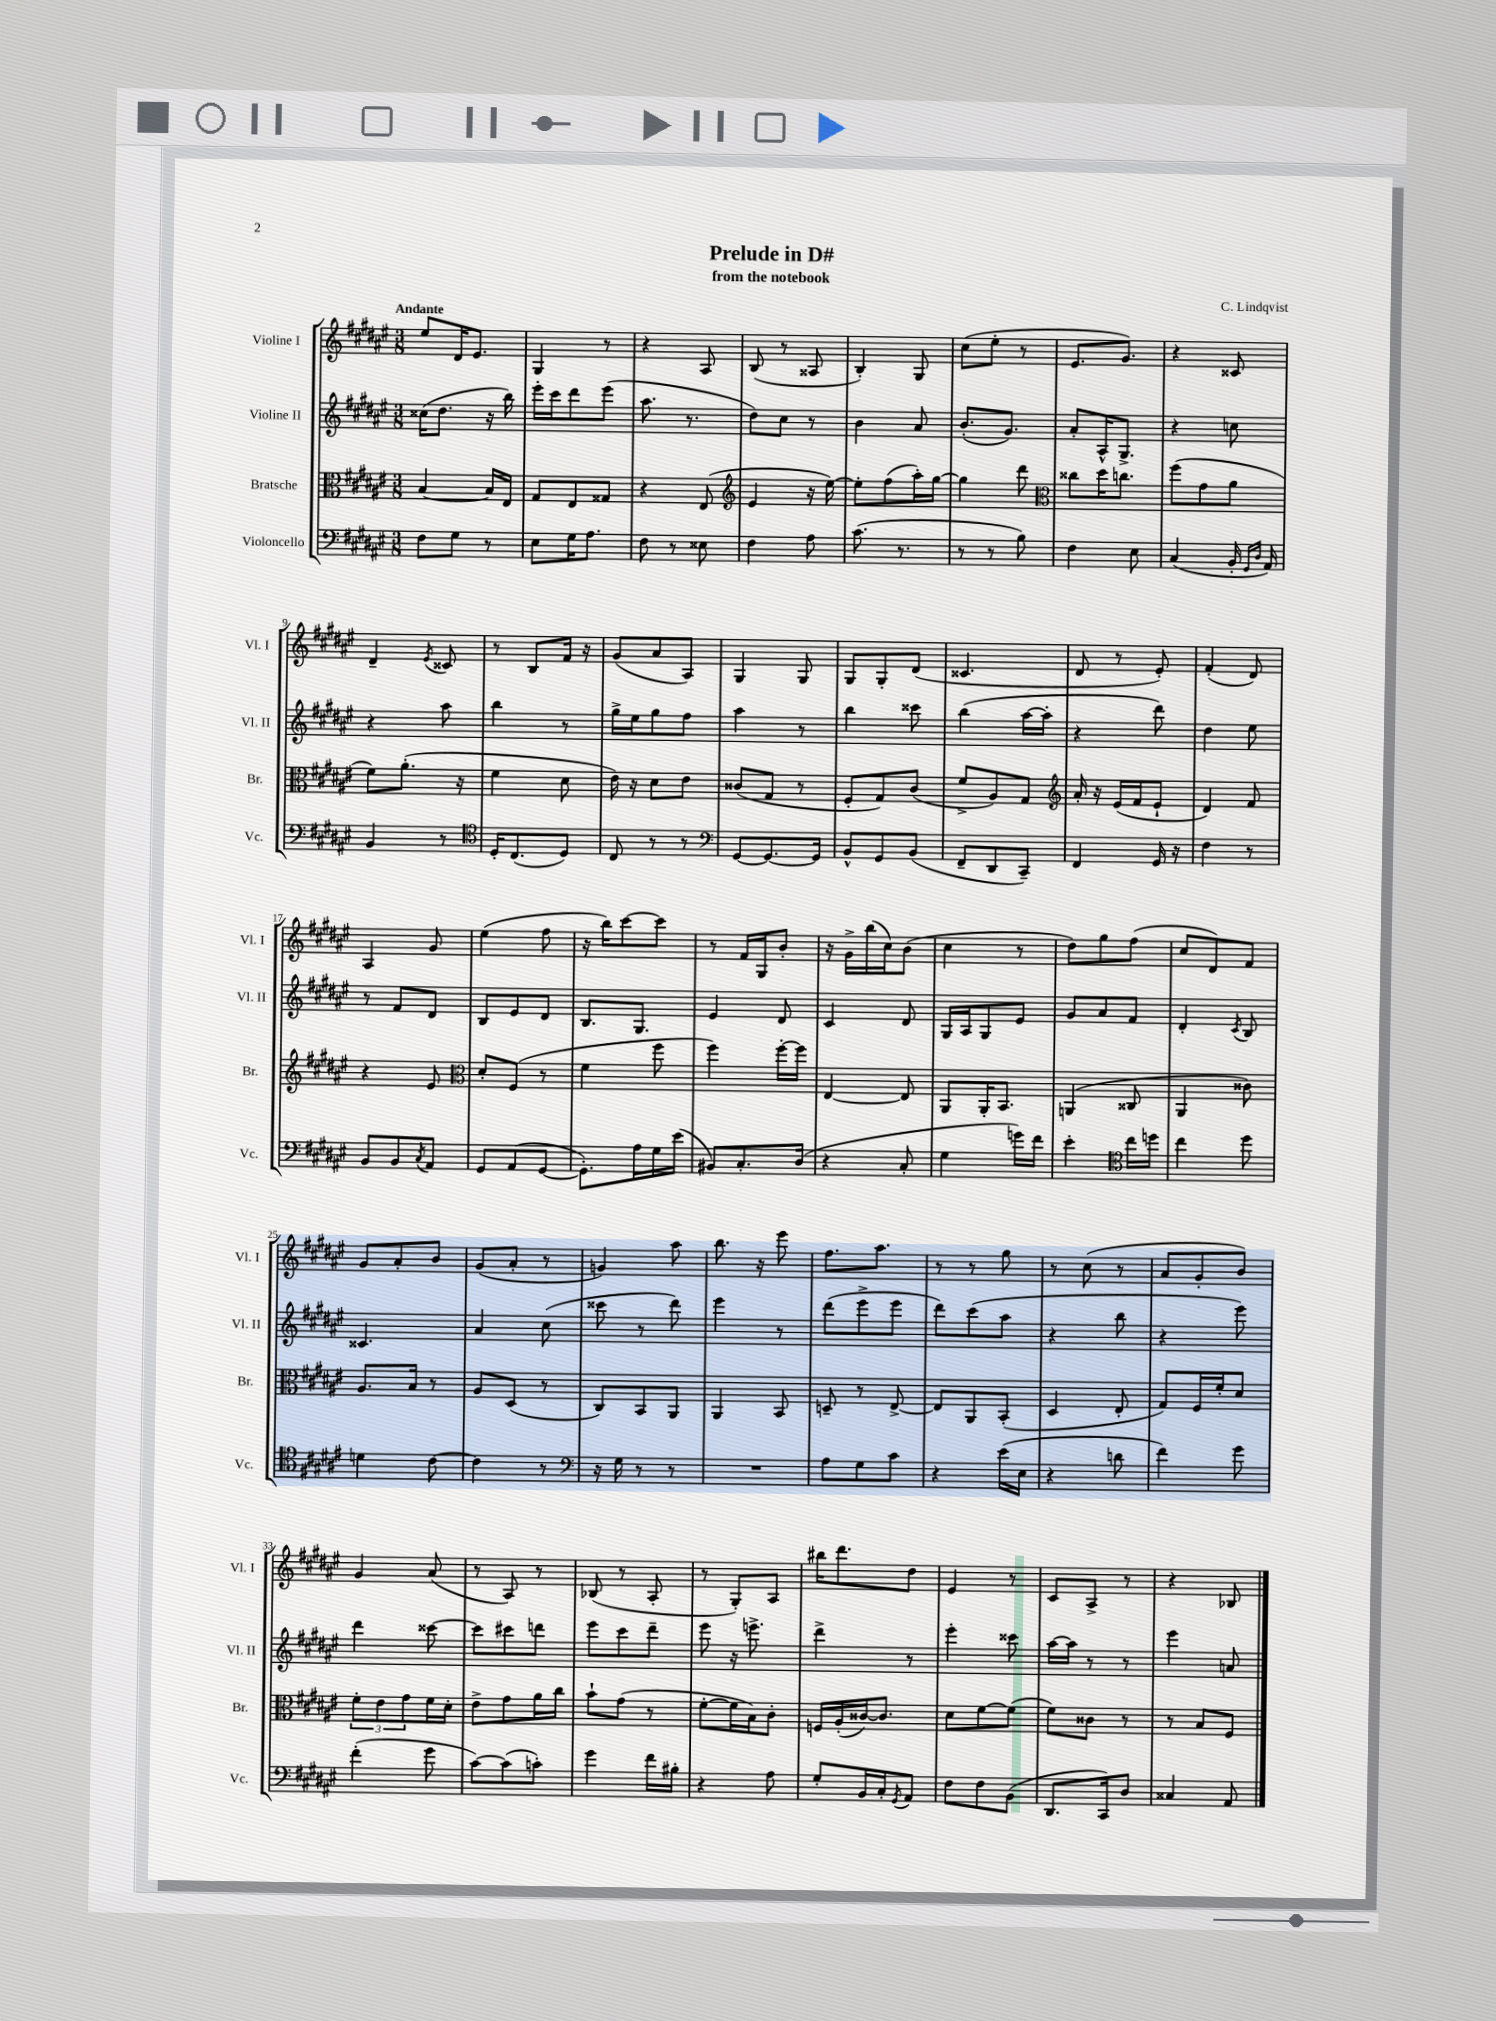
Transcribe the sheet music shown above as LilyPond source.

\header { title = "Prelude in D#" composer = "C. Lindqvist" subtitle = "from the notebook" }
<<
\new StaffGroup <<
\new Staff = "s0" \with { instrumentName = "Violine I" shortInstrumentName = "Vl. I" } {
    \clef treble \key fis \major \numericTimeSignature \time 3/8 \tempo "Andante"
    eis''8 dis'16 eis'8. |
    gis4 r8 |
    r4 ais8 |
    b8( r8 aisis8 |
    b4-.) gis8 |
    cis''8( eis''8-. r8 |
    eis'8. gis'8.) |
    r4 cisis'8 |
    dis'4-- \acciaccatura { eis'8 } cisis'8 |
    r8 b8 fis'16 r16 |
    gis'8( ais'8 ais8) |
    gis4 gis8 |
    gis8 gis8-. dis'8( |
    cisis'4. |
    dis'8 r8 eis'8-.) |
    fis'4-.( dis'8) |
    ais4 gis'8 |
    eis''4( fis''8 |
    r16 b''16) cis'''8~ cis'''8 |
    r8 fis'16 gis16 b'8-. |
    r16 gis'16-> b''16( cis''16) b'8( |
    cis''4 r8 |
    dis''8) gis''8 fis''8( |
    cis''8 dis'8) fis'8 |
    gis'8 ais'8-. b'8 |
    gis'8( ais'8-. r8 |
    g'4) ais''8 |
    b''8. r16 eis'''8 |
    fis''8. ais''8. |
    r8 r8 gis''8 |
    r8 cis''8( r8 |
    ais'8 gis'8-. b'8) |
    gis'4 ais'8( |
    r8 ais8) r8 |
    bes8( r8 ais8-. |
    r8 gis8-.) ais8 |
    bis''16 dis'''8. dis''8 |
    eis'4 r8 |
    cis'8 ais8-> r8 |
    r4 bes8 \bar "|." |
}
\new Staff = "s1" \with { instrumentName = "Violine II" shortInstrumentName = "Vl. II" } {
    \clef treble \key fis \major \numericTimeSignature \time 3/8
    cisis''16( dis''8. r16 b''16) |
    eis'''16-. cis'''16 dis'''8 eis'''8( |
    ais''8. r8. |
    dis''8) cis''8 r8 |
    b'4 ais'8 |
    b'8.-.( gis'8.) |
    ais'8-. ais16-^ gis8.-> |
    r4 c''8 |
    r4 ais''8 |
    b''4 r8 |
    gis''16-> eis''16 gis''8 fis''8 |
    ais''4 r8 |
    b''4 cisis'''8 |
    b''4( ais''16~ ais''16-. |
    r4 dis'''8) |
    dis''4 eis''8 |
    r8 fis'8 dis'8 |
    b8 eis'8 dis'8 |
    b8. gis8. |
    eis'4 dis'8 |
    cis'4 dis'8 |
    gis16 ais16 gis8 eis'8 |
    gis'8 ais'8 fis'8 |
    dis'4-. \acciaccatura { cis'8 } b8 |
    cisis'4. |
    ais'4 cis''8( |
    cisis'''8 r8 dis'''8) |
    eis'''4 r8 |
    dis'''8( eis'''8-> eis'''8 |
    dis'''8) cis'''8( ais''8 |
    r4 b''8 |
    r4 eis'''8) |
    dis'''4 cisis'''8~ |
    cisis'''8 cis'''8 d'''8 |
    eis'''8 cis'''8 dis'''8-- |
    eis'''8 r16 e'''8.-> |
    dis'''4-> r8 |
    eis'''4-. cisis'''8 |
    ais''16~ ais''16 r8 r8 |
    eis'''4 a'8 \bar "|." |
}
\new Staff = "s2" \with { instrumentName = "Bratsche" shortInstrumentName = "Br." } {
    \clef alto \key fis \major \numericTimeSignature \time 3/8
    b4~ b16 eis16 |
    gis8 eis8 gisis8 |
    r4 eis8( |
    \clef treble eis'4 r16 eis''16~) |
    eis''8-. fis''8( ais''16-.) gis''16~ |
    gis''4 dis'''8 |
    \clef alto cisis''8 dis''16 c''8. |
    fis''8( gis'8 ais'8 |
    fis'8) ais'8.-.( r16 |
    fis'4 dis'8 |
    eis'16) r16 dis'8 eis'8 |
    cisis'8( gis8 r8 |
    fis8-. gis8) cis'8( |
    fis'8-> ais8) gis8 |
    \clef treble ais'16-. r16 eis'16( fis'16 eis'8-! |
    dis'4) fis'8 |
    r4 eis'8 |
    \clef alto dis'8-. fis8( r8 |
    fis'4 fis''8 |
    fis''4) fis''16~-. fis''16 |
    eis4~ eis8 |
    ais,8 ais,16-. b,8. |
    a,4( cisis8 |
    ais,4 cisis'8) |
    ais8. b16 r8 |
    ais8 dis8( r8 |
    cis8) b,8 ais,8 |
    ais,4 b,8 |
    d8-- r8 eis8~-> |
    eis8 ais,8 b,8-.( |
    dis4 eis8-. |
    gis8) fis16 fis'16-. dis'8 |
    \tuplet 3/2 { fis'8-. eis'8 gis'8 } fis'16 dis'16-. |
    eis'8-> gis'8 ais'16 cis''16 |
    b'8-! gis'8( r8 |
    fis'8~-. fis'16 b16) cis'8-. |
    f16 ais16-.( cisis'16~) cisis'8. |
    dis'8 fis'8~ fis'8( |
    fis'8) cisis'8 r8 |
    r8 b8 fis8 \bar "|." |
}
\new Staff = "s3" \with { instrumentName = "Violoncello" shortInstrumentName = "Vc." } {
    \clef bass \key fis \major \numericTimeSignature \time 3/8
    fis8 gis8 r8 |
    eis8 gis16 ais8. |
    fis8 r8 eisis8 |
    fis4 ais8 |
    cis'8.( r8. |
    r8 r8 b8) |
    fis4 eis8 |
    cis4( b,16-. \grace { gis,16 dis16 } ais,16) |
    b,4 r8 |
    \clef tenor dis16-. cis8.( dis8) |
    cis8 r8 r8 |
    \clef bass gis,8~ gis,8.~ gis,16 |
    b,8-^ gis,8 b,8( |
    fis,8-- dis,8 cis,8--) |
    fis,4 gis,16 r16 |
    fis4 r8 |
    b,8 b,8 \acciaccatura { cis8 } ais,8 |
    gis,8 ais,8( gis,8~ |
    gis,8.-.) ais16 gis16 eis'16( |
    bis,8) cis8.-. dis16( |
    r4 cis8-. |
    gis4 g'16) fis'16 |
    eis'4-. \clef tenor cis''16 d''16 |
    cis''4 dis''8 |
    d'4 cis'8~ |
    cis'4 r8 |
    \clef bass r16 gis16 r8 r8 |
    R4. |
    ais8 gis8 cis'8 |
    r4 eis'16( eis16 |
    r4 d'8 |
    fis'4) gis'8 |
    fis'4-.( gis'8 |
    cis'8~) cis'8( c'8-.) |
    gis'4 fis'16 bis16-. |
    r4 ais8 |
    gis8-. b,16 cis16-. \acciaccatura { gis,8 } ais,8 |
    fis8 fis8 b,8( |
    dis,8. cis,16) dis8 |
    cisis4 ais,8 \bar "|." |
}
>>
>>
